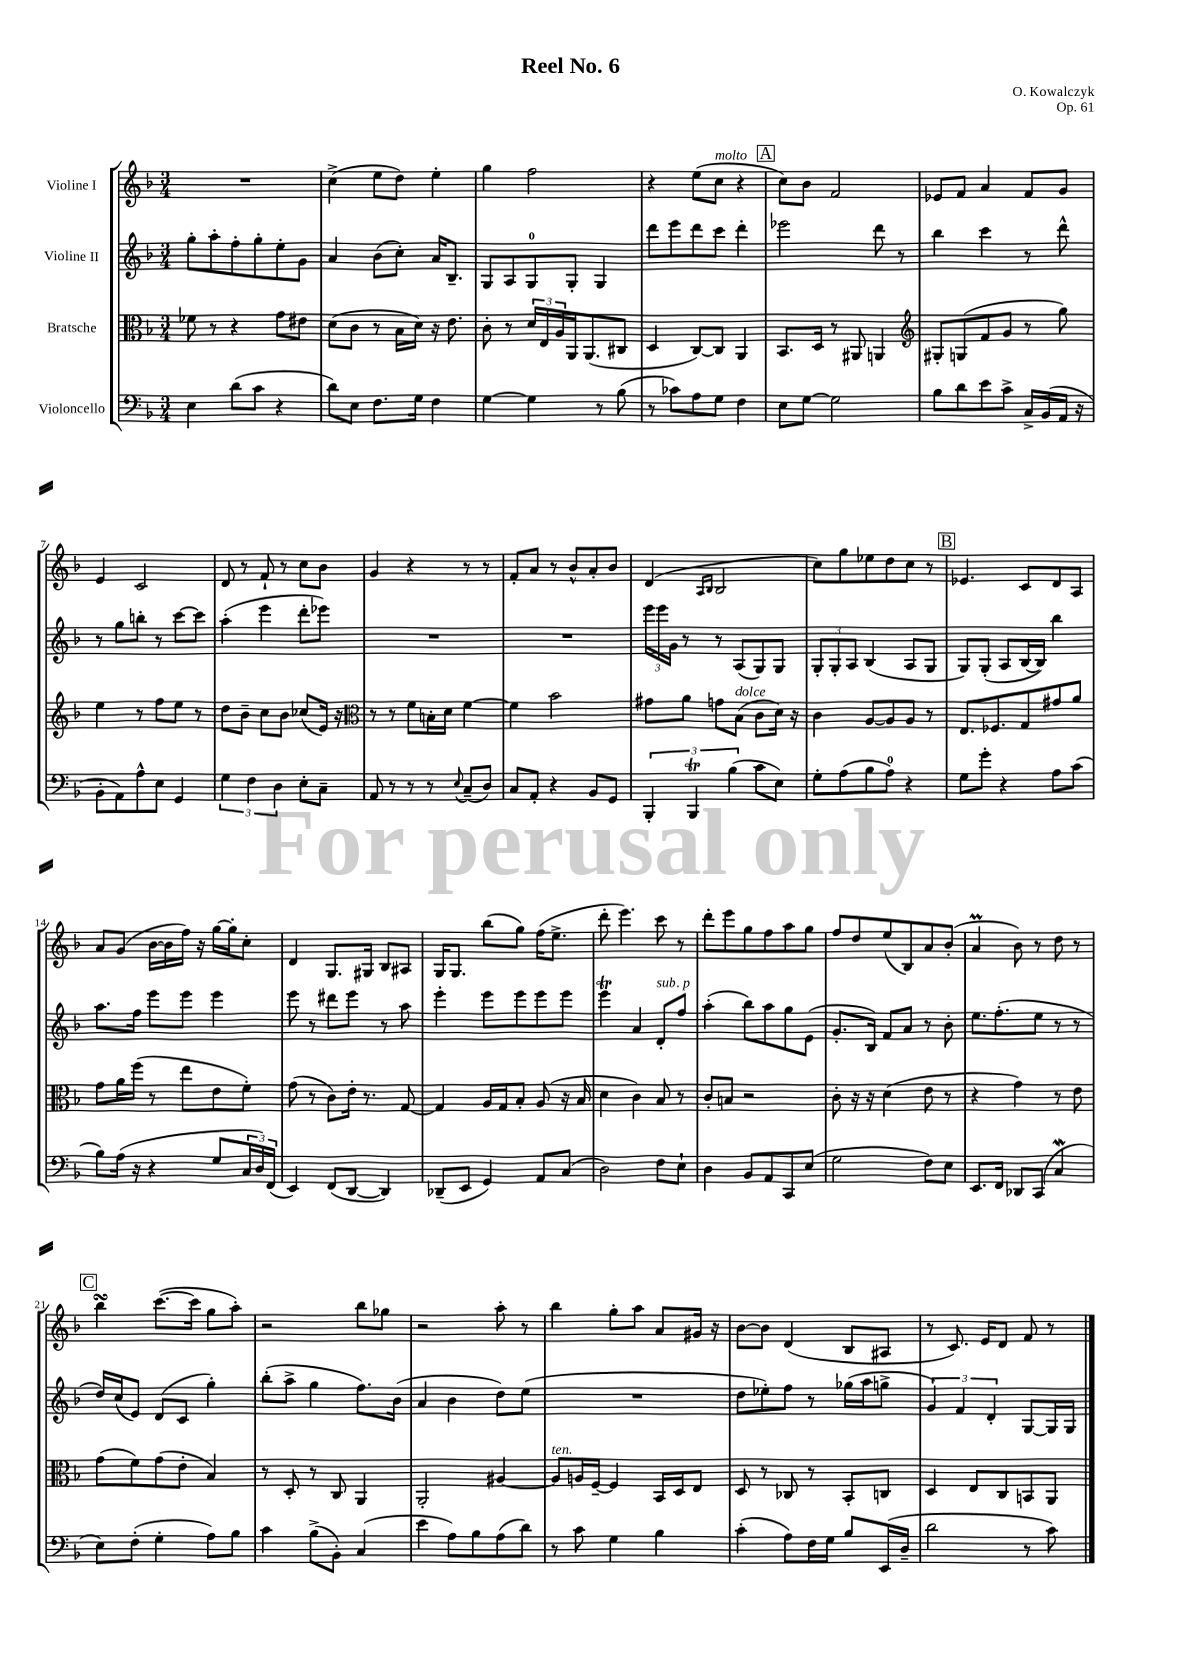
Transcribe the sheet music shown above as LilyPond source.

\header { title = "Reel No. 6" composer = "O. Kowalczyk" opus = "Op. 61" }
<<
\new StaffGroup <<
\new Staff = "s0" \with { instrumentName = "Violine I" } {
    \clef treble \key f \major \numericTimeSignature \time 3/4
    R2. |
    c''4->( e''8 d''8) e''4-. |
    g''4 f''2 |
    r4 e''8( c''8^\markup { \italic "molto" } r4 |
    \mark \markup { \box "A" } c''8) bes'8 f'2 |
    ees'8 f'8 a'4 f'8 g'8 |
    e'4 c'2 |
    d'8 r8 f'8-! r8 c''8 bes'8 |
    g'4 r4 r8 r8 |
    f'8-. a'8 r8 bes'8-^ a'8-. bes'8 |
    d'4( \grace { a16 bes16 } bes2 |
    c''8) g''8 ees''8 d''8 c''8 r8 |
    \mark \markup { \box "B" } ees'4. c'8 d'8 a8 |
    a'8 g'8( bes'16~ bes'16 f''16) r16 g''16~ g''16-. c''8-. |
    d'4 g8. gis16 bes8 ais8 |
    g16 g8. bes''8( g''8) f''16( e''8.-> |
    d'''8-. e'''4.) c'''8 r8 |
    d'''8-. e'''8 g''8 f''8 a''8 g''8 |
    f''8 d''8 e''8( bes8) a'8 bes'8-.( |
    a'4\prall bes'8) r8 d''8 r8 |
    \mark \markup { \box "C" } bes''4\turn c'''8.~( c'''16 g''8 a''8-.) |
    r2 bes''8 ges''8 |
    r2 a''8-. r8 |
    bes''4 g''8-. a''8 a'8 gis'16 r16 |
    bes'8~ bes'8 d'4( bes8 ais8 |
    r8 c'8.) e'16 d'8 f'8 r8 \bar "|." |
}
\new Staff = "s1" \with { instrumentName = "Violine II" } {
    \clef treble \key f \major \numericTimeSignature \time 3/4
    g''8-. a''8-. f''8-. g''8-. e''8-. g'8 |
    a'4 bes'8( c''8-.) a'16 bes8.-- |
    g8 a8 g8-0 g8-. g4 |
    d'''8 e'''8 d'''8 c'''8 d'''4-. |
    \mark \markup { \box "A" } ees'''2 d'''8 r8 |
    bes''4 c'''4 r8 d'''8-^ |
    r8 g''8 b''8-. r8 c'''8~ c'''8 |
    a''4-.( e'''4 d'''8-. ees'''8) |
    R2. |
    R2. |
    \tuplet 3/2 { e'''16 e'''16 g'16 } r8 r8 a8( g8) g8 |
    \tuplet 3/2 { g8-. g8-. a8 } bes4( a8 g8 |
    \mark \markup { \box "B" } g8) g8-.( a8 bes16~ bes16) bes''4 |
    a''8. f''16 e'''8 e'''8 e'''4 |
    e'''8 r8 dis'''8 e'''8 r8 a''8 |
    e'''4-. e'''8 e'''8 e'''8 e'''8 |
    e'''4\trill a'4 d'8-.^\markup { \italic "sub. p" } f''8 |
    a''4-.( bes''8) a''8 g''8 e'8( |
    g'8.-. bes16) f'8 a'8 r8 bes'8-. |
    e''8. f''8.-.( e''8 r8 r8 |
    \mark \markup { \box "C" } d''16) c''16( e'8) d'8( c'8 g''4-.) |
    bes''8-.( a''8-> g''4 f''8.) bes'16( |
    a'4 bes'4 d''8) e''8( |
    R2. |
    d''8 ees''8-.) f''8 r8 ges''16( a''16 g''8-> |
    \tuplet 3/2 { g'4) f'4 d'4-. } g8~ g16 g16 \bar "|." |
}
\new Staff = "s2" \with { instrumentName = "Bratsche" } {
    \clef alto \key f \major \numericTimeSignature \time 3/4
    fes'8 r8 r4 g'8 eis'8 |
    d'8( c'8 r8 bes16 d'16) r16 e'8. |
    c'8-. r8 \tuplet 3/2 { d'16 e16 a16 } a,16 a,8.( cis8 |
    d4 c8~) c8 a,4 |
    \mark \markup { \box "A" } bes,8. d16 r8 ais,8 a,4 |
    \clef treble gis8-. g8( f'8 g'8 r8 g''8) |
    e''4 r8 f''8 e''8 r8 |
    d''8 bes'8-- c''8 bes'8 ces''8( e'16) r16 |
    \clef alto r8 r8 f'8 b16-. d'16 f'4~ |
    f'4 bes'2 |
    gis'8 a'8 g'8 bes8^\markup { \italic "dolce" }( c'8 d'16) r16 |
    c'4 a8~ a8 a8 r8 |
    \mark \markup { \box "B" } e8. fes8. g8 gis'8 a'8 |
    g'8 a'16 f''16( r8 e''8 e'8 f'8-.) |
    g'8( r8 c'8) e'16-. r8. g8~ |
    g4 a16 g16 bes8-. a8( r16 bes16 |
    d'4 c'4) bes8 r8 |
    c'8-. b8 r2 |
    c'8-. r16 r16 d'4( e'8 r8 |
    r4 g'4) r8 e'8 |
    \mark \markup { \box "C" } g'8( f'8) g'8( e'8-. bes4) |
    r8 d8-. r8 c8 a,4 |
    a,2-. ais4~ |
    ais8^\markup { \italic "ten." } a16 f16~-- f4 bes,16 d16 e8 |
    d8 r8 ces8 r8 bes,8-. c8 |
    d4 e8 c8 b,8 a,8 \bar "|." |
}
\new Staff = "s3" \with { instrumentName = "Violoncello" } {
    \clef bass \key f \major \numericTimeSignature \time 3/4
    e4 d'8( c'8 r4 |
    d'8) e8 f8. g16 f4 |
    g4~ g4 r8 bes8( |
    r8 ces'8) a8 g8 f4 |
    \mark \markup { \box "A" } e8 g8~ g2 |
    bes8 d'8 e'8 c'8-> c16-> bes,16( a,16 r16 |
    bes,8-. a,8) a8-^ e8 g,4 |
    \tuplet 3/2 { g4 f4 d4 } e8-. c8-- |
    a,8 r8 r8 r8 \appoggiatura { e8 } c8--( d8) |
    c8 a,8-. r4 bes,8 g,8 |
    \tuplet 3/2 { bes,,4-. bes,,4\trill bes4( } c'8 e8) |
    g8-. a8( bes8 a8-0) r4 |
    \mark \markup { \box "B" } g8 g'8-. r4 a8 c'8( |
    bes8) a16( r16 r4 g8 \tuplet 3/2 { c16 d16) f,16( } |
    e,4) f,8( d,8~ d,4) |
    des,8--( e,8 g,4) a,8 c8( |
    d2) f8 e8-! |
    d4 bes,8 a,8 c,8 e8( |
    g2 f8) e8 |
    e,8. f,16 des,8 c,8( c4\mordent |
    \mark \markup { \box "C" } e8) f8-.( g4-. a8) bes8 |
    c'4 bes8->( bes,8-.) c4( |
    e'4 a8) bes8 a8( d'8) |
    r8 c'8 g4 bes4 |
    c'4-.( a8) f16 g16 bes8 e,16( d16-- |
    d'2 r8 c'8) \bar "|." |
}
>>
>>
